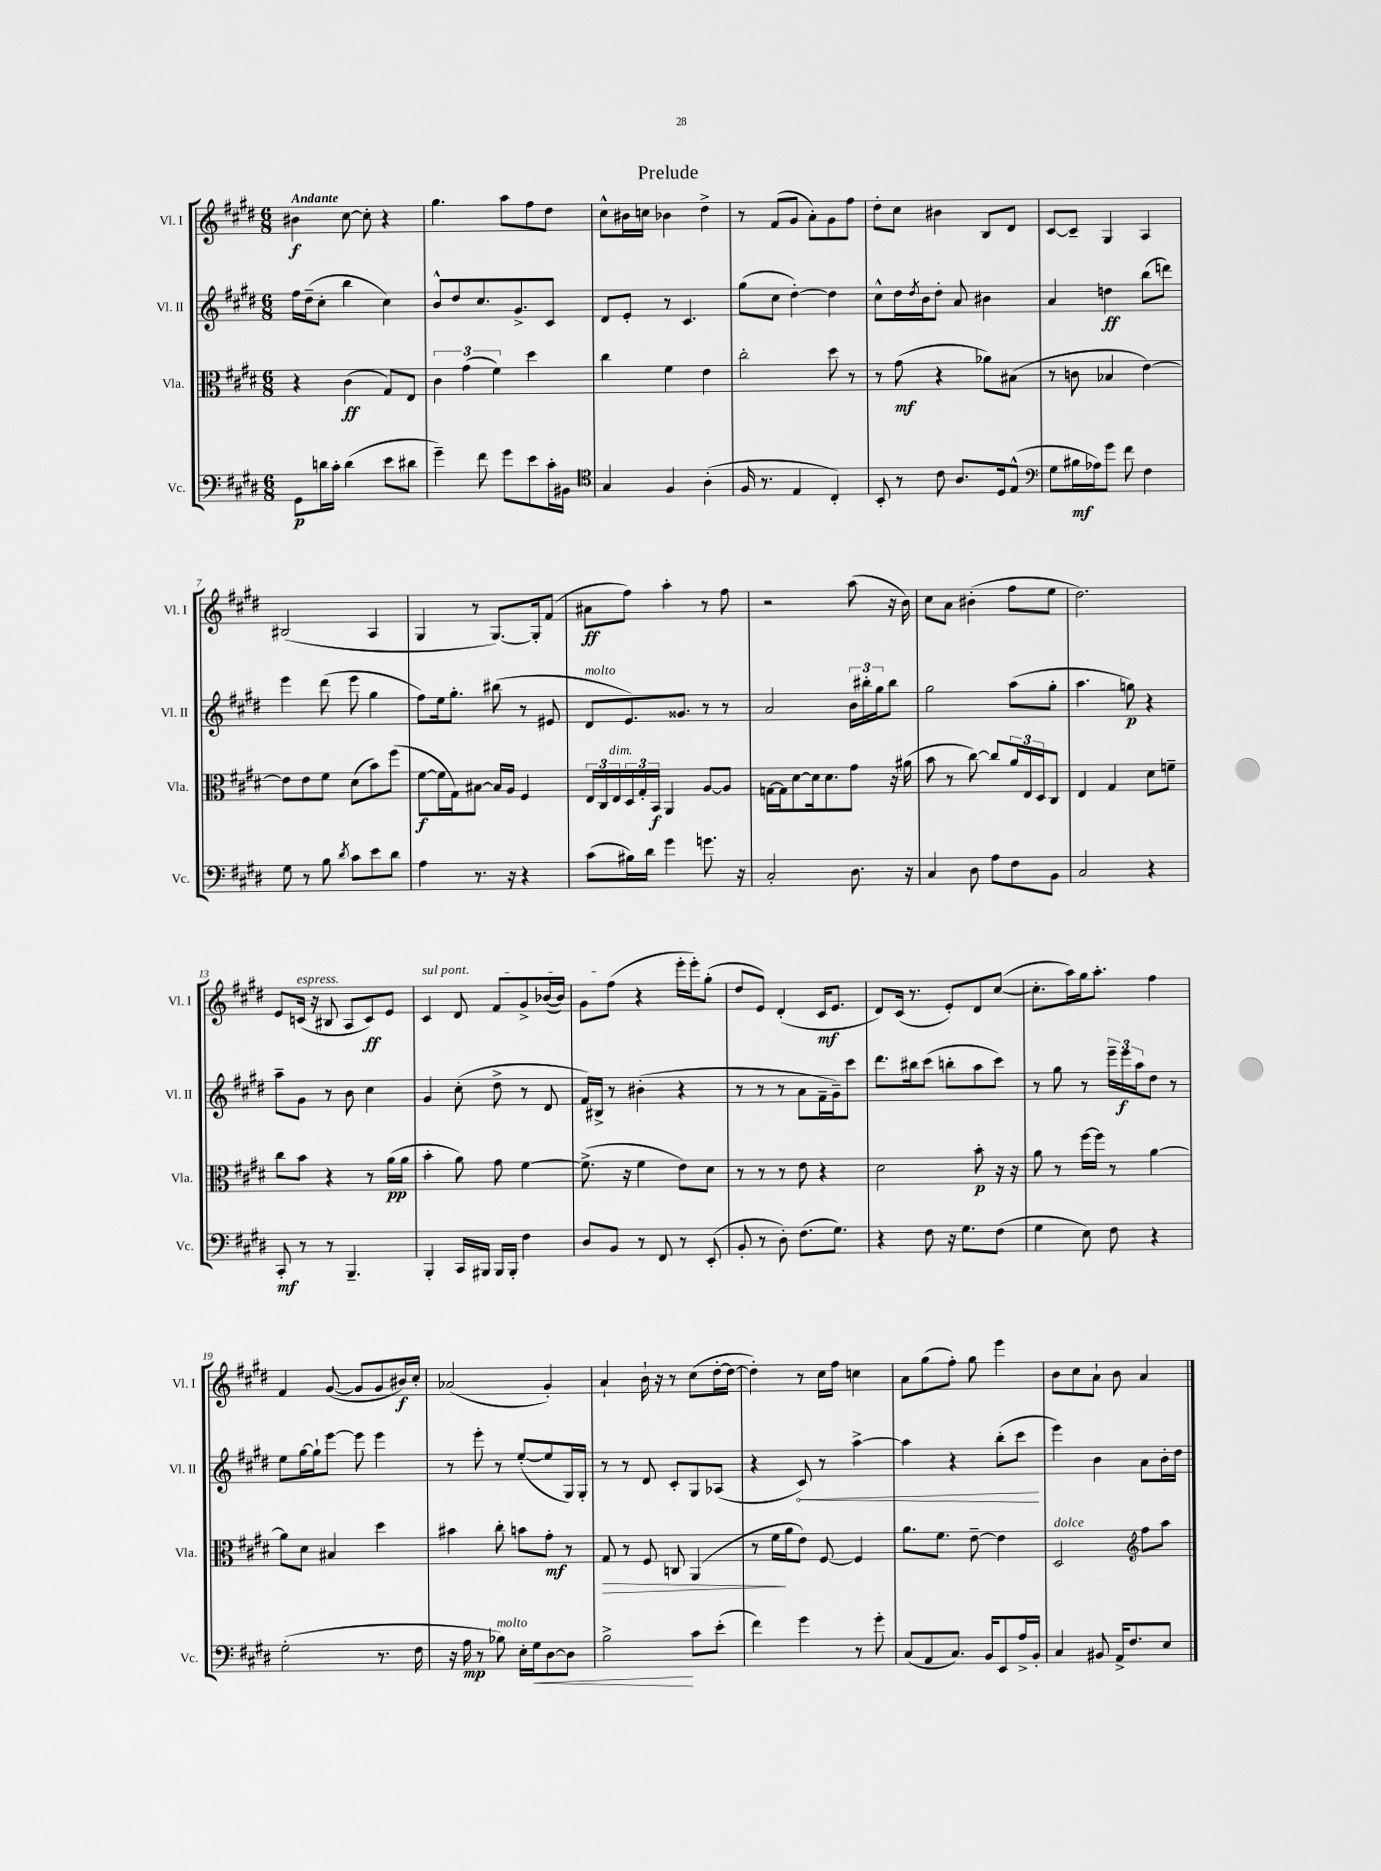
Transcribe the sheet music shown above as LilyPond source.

\header { title = "Prelude" }
<<
\new StaffGroup <<
\new Staff = "s0" \with { instrumentName = "Vl. I" shortInstrumentName = "Vl. I" } {
    \clef treble \key e \major \numericTimeSignature \time 6/8 \tempo "Andante"
    bis'4\f cis''8~ cis''8-. r4 |
    gis''4. a''8 fis''8 dis''8 |
    cis''8-^ bis'16 c''16 bes'4 dis''4-> |
    r8 fis'8( gis'8 a'8-.) gis'8 fis''8 |
    dis''8-. cis''8 bis'4 b8 dis'8 |
    cis'8~ cis'8-- gis4 a4 |
    bis2( a4 |
    gis4 r8 gis8.~) gis16-. fis'8( |
    ais'8\ff fis''8) a''4-. r8 fis''8 |
    r2 a''8( r16 b'16) |
    cis''8 a'8 bis'4-.( fis''8 e''8 |
    dis''2.) |
    e'8 c'16^\markup { \italic "espress." }( r16 bis8 a8 c'8\ff) e'8 |
    \once \override TextSpanner.bound-details.left.text = \markup { \italic "sul pont." } cis'4\startTextSpan dis'8 fis'8 gis'8-> bes'16~( bes'16) |
    gis'8 fis''8\stopTextSpan( r4 e'''16-. e'''16-.) gis''8-.( |
    dis''8 e'8) dis'4-.( cis'16\mf e'8. |
    dis'8) cis'16( r8. e'8-.) dis'8 cis''8~( |
    cis''8.-. a''16) gis''16 a''8.-. fis''4 |
    fis'4 gis'8~( gis'8 gis'8 bis'16\f) cis''16-. |
    aes'2( gis'4-.) |
    a'4-! b'16-! r16 r8 cis''8( dis''16~-. dis''16~ |
    dis''4-.) r8 cis''16 fis''16 c''4 |
    a'8 gis''8( fis''8-.) gis''8 e'''4 |
    b'8 cis''8 a'8-! b'8 a'4 \bar "|." |
}
\new Staff = "s1" \with { instrumentName = "Vl. II" shortInstrumentName = "Vl. II" } {
    \clef treble \key e \major \numericTimeSignature \time 6/8
    fis''16 dis''16--( cis''8-. b''4 cis''4) |
    b'8-^ dis''8 cis''8. gis'8.-> cis'8 |
    dis'8 e'8-. r8 cis'4. |
    gis''8( cis''8 dis''4~-.) dis''4 |
    cis''8-^ dis''16 \acciaccatura { dis''8 } b'16 dis''8-. a'8 bis'4 |
    a'4 d''4\ff b''8( d'''8) |
    e'''4 dis'''8( e'''8 gis''4 |
    fis''8) e''16 gis''8.-. bis''8( r8 eis'8 |
    dis'8^\markup { \italic "molto" } e'8.) gisis'8. r8 r8 |
    a'2 \tuplet 3/2 { b'16 bis''16-. gis''16 } bis''8 |
    gis''2 a''8( gis''8-. |
    a''4. g''8\p) r4 |
    a''8-- gis'8 r8 b'8 cis''4 |
    gis'4 cis''8-.( dis''8-> r8 dis'8 |
    fis'16) bis16-> r8 bis'4-.( r4 |
    r8 r8 r8 a'8 fis'16-- gis'16--) cis'''8 |
    dis'''8. bis''16 cis'''8( b''8-. a''8 cis'''8) |
    r8 gis''8 r8 \tuplet 3/2 { e'''16-- e'''16\f a''16 } dis''8 r8 |
    e''8 gis''16~ gis''16-! e'''8~ e'''8 e'''4 |
    r8 e'''8-. r8 e''8~-.( e''8 gis16) gis16-. |
    r8 r8 dis'8 cis'8-. gis8 aes8( |
    r4 \once \override Hairpin.circled-tip = ##t cis'8\<) r8 a''4~-> |
    a''4 r4 b''8-.( cis'''8\! |
    e'''4) b'4 a'8 b'16-. dis''16 \bar "|." |
}
\new Staff = "s2" \with { instrumentName = "Vla." shortInstrumentName = "Vla." } {
    \clef alto \key e \major \numericTimeSignature \time 6/8
    r4 cis'4\ff( gis8) e8 |
    \tuplet 3/2 { cis'4 gis'4( fis'4) } dis''4 |
    cis''4 fis'4 e'4 |
    cis''2-. dis''8 r8 |
    r8 gis'8\mf( r4 aes'8) bis8( |
    r8 c'8 bes4 e'4~) |
    e'8 e'8 fis'8 dis'8( b'8) fis''8( |
    fis'8~\f fis'16 gis16) bis8~ bis16 a16 fis4 |
    \tuplet 3/2 { e16 cis16 e16^\markup { \italic "dim." } } \tuplet 3/2 { dis16 gis16-. b,16\f } a,4 a8~ a8 |
    g16~ g16 dis'8~ dis'16 dis'8. gis'8 r16 ais'16( |
    b'8 r8 cis''8~) cis''8 \tuplet 3/2 { a'16 e16 dis16 } cis8 |
    e4 gis4 dis'8 f'8-- |
    cis''8 b'8 r4 r8 a'16\pp( a'16 |
    b'4-. a'8) gis'8 fis'4~ |
    fis'8.->( r16 fis'4 e'8) dis'8 |
    r8 r8 r8 e'8 r4 |
    dis'2 b'8-.\p r16 r16 |
    a'8 r8 fis''16~ fis''16 r8 a'4~ |
    a'8 dis'8 bis4 dis''4 |
    bis'4 cis''8-. b'8 gis'8-.\mf r8 |
    gis8\> r8 fis8 c8 a,4( |
    r8 fis'16\! a'16 e'8) fis8~ fis4 |
    a'8. fis'8. e'8~-- e'4 |
    dis2^\markup { \italic "dolce" } \clef treble fis''8 a''8 \bar "|." |
}
\new Staff = "s3" \with { instrumentName = "Vc." shortInstrumentName = "Vc." } {
    \clef bass \key e \major \numericTimeSignature \time 6/8
    gis,8\p d'16 cis'16-. d'4( e'8 dis'8 |
    gis'4--) fis'8 gis'8 e'8 cis'16-. bis,16 |
    \clef tenor gis4 fis4 a4-.( |
    fis16 r8. e4 cis4-.) |
    b,8-. r8 cis'8 a8. dis16 e8-^( |
    \clef bass gis8 bis16\mf aes16) gis'8 fis'8 fis4 |
    gis8 r8 b8 \acciaccatura { dis'8 } cis'8 e'8 dis'8 |
    a4 r8. r16 r4 |
    cis'8( bis16) dis'16 gis'4 g'8. r16 |
    cis2-. dis8. r16 |
    cis4 dis8 a8 fis8 b,8 |
    cis2 r4 |
    cis,8-.\mf r8 r8 b,,4.-- |
    b,,4-. cis,16 bis,,16 bis,,16 bis,,16-. fis4 |
    dis8 b,8 r8 fis,8 r8 e,8-.( |
    b,8-. r8 dis8-.) fis8.( gis8.) |
    r4 fis8 r16 gis8. fis8( |
    gis4 e8) fis8 r4 |
    gis2-.( r8. fis16 |
    r16 a16\mp r8 bes8^\markup { \italic "molto" }) e16-. gis16\< dis8~ dis8 |
    b2->\! cis'8 e'8-.( |
    fis'4) gis'4 r8 gis'8-. |
    cis8( a,8 cis8.) b,16 e,8 a16-> b,16-. |
    cis4 bis,8 a,16-> fis8. e8 \bar "|." |
}
>>
>>
